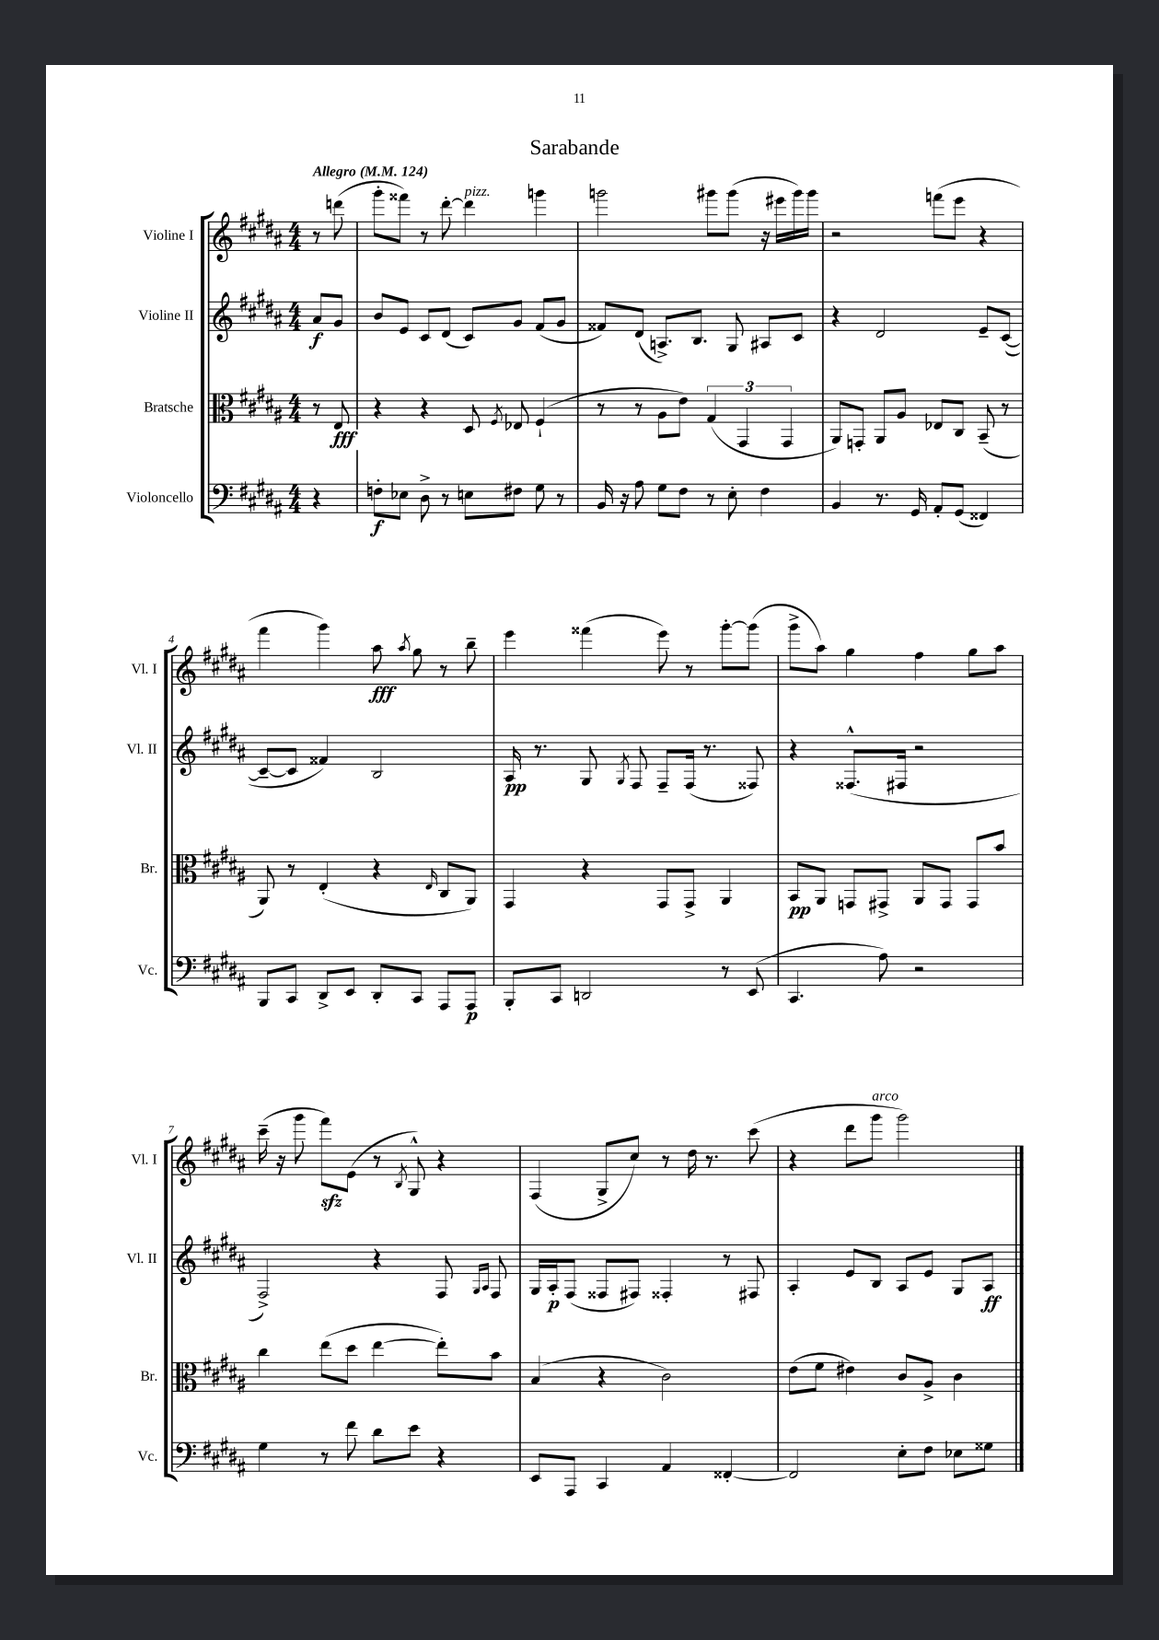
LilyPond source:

\header { title = "Sarabande" }
<<
\new StaffGroup <<
\new Staff = "s0" \with { instrumentName = "Violine I" shortInstrumentName = "Vl. I" } {
    \clef treble \key b \major \numericTimeSignature \time 4/4 \partial 4 \tempo "Allegro" 4 = 124
    \autoBeamOff r8 d'''8( |
    gis'''8[-. fisis'''8]) r8 dis'''8~-. dis'''4^\markup { \italic "pizz." } g'''4 |
    g'''2 gis'''8[ gis'''8]( r16 eis'''16[ gis'''16) gis'''16] |
    r2 f'''8[( e'''8] r4 |
    fis'''4 gis'''4) ais''8\fff \acciaccatura { ais''8 } gis''8 r8 b''8-- |
    e'''4 fisis'''4( e'''8) r8 gis'''8[~-. gis'''8]( |
    gis'''8[-> ais''8]) gis''4 fis''4 gis''8[ ais''8] |
    cis'''16--( r16 gis'''8 fis'''8[\sfz) e'8]( r8 \acciaccatura { b8 } gis8-^) r4 |
    fis4( gis8[-> cis''8]) r8 dis''16 r8. cis'''8( |
    r4 dis'''8[ gis'''8]^\markup { \italic "arco" } gis'''2) \bar "|." |
}
\new Staff = "s1" \with { instrumentName = "Violine II" shortInstrumentName = "Vl. II" } {
    \clef treble \key b \major \numericTimeSignature \time 4/4 \partial 4
    \autoBeamOff ais'8[\f gis'8] |
    b'8[ e'8] cis'8[ dis'8]( cis'8[) gis'8] fis'8[( gis'8] |
    fisis'8[) dis'8]( a8.[->) b8.] gis8 ais8[ cis'8] |
    r4 dis'2 e'8[-- cis'8]~( |
    cis'8[~-- cis'8] fisis'4) b2 |
    ais16\pp r8. gis8 \acciaccatura { gis8 } fis8 fis8[-- fis16]( r8. fisis8) |
    r4 fisis8.[-^( fis16] r2 |
    fis2->) r4 fis8 \grace { gis16[ ais16] } fis8 |
    gis16[ ais16-.\p fis8]( fisis8[ fis8]) fisis4-. r8 fis8 |
    ais4-. e'8[ b8] ais8[ e'8] gis8[ ais8]\ff \bar "|." |
}
\new Staff = "s2" \with { instrumentName = "Bratsche" shortInstrumentName = "Br." } {
    \clef alto \key b \major \numericTimeSignature \time 4/4 \partial 4
    \autoBeamOff r8 e8\fff |
    r4 r4 dis8 \acciaccatura { fis8 } ees8 fis4-!( |
    r8 r8 ais8[ e'8]) \tuplet 3/2 { gis4( gis,4 gis,4 } |
    ais,8[) g,8]-. ais,8[ ais8] ees8[ cis8] b,8--( r8 |
    ais,8) r8 e4-.( r4 \grace { e16 } cis8[ ais,8]) |
    gis,4 r4 gis,8[ gis,8]-> ais,4 |
    b,8[\pp ais,8] g,8[ gis,8]-> ais,8[ gis,8] gis,8[ b'8] |
    cis''4 e''8[( dis''8] e''4~ e''8[-.) b'8] |
    b4( r4 cis'2) |
    e'8[( fis'8] eis'4) cis'8[ ais8]-> cis'4 \bar "|." |
}
\new Staff = "s3" \with { instrumentName = "Violoncello" shortInstrumentName = "Vc." } {
    \clef bass \key b \major \numericTimeSignature \time 4/4 \partial 4
    \autoBeamOff r4 |
    f8[-.\f ees8] dis8-> r8 e8[ fis8] gis8 r8 |
    b,16 r16 ais8 gis8[ fis8] r8 e8-. fis4 |
    b,4 r8. gis,16 ais,8[-. gis,8]( fisis,4) |
    b,,8[ cis,8] dis,8[-> e,8] dis,8[-. cis,8] ais,,8[ ais,,8]\p |
    b,,8[-. cis,8] d,2 r8 e,8( |
    cis,4. ais8) r2 |
    gis4 r8 fis'8 dis'8[ e'8] r4 |
    e,8[ ais,,8] cis,4 ais,4 fisis,4~-. |
    fisis,2 e8[-. fis8] ees8[ gisis8] \bar "|." |
}
>>
>>
